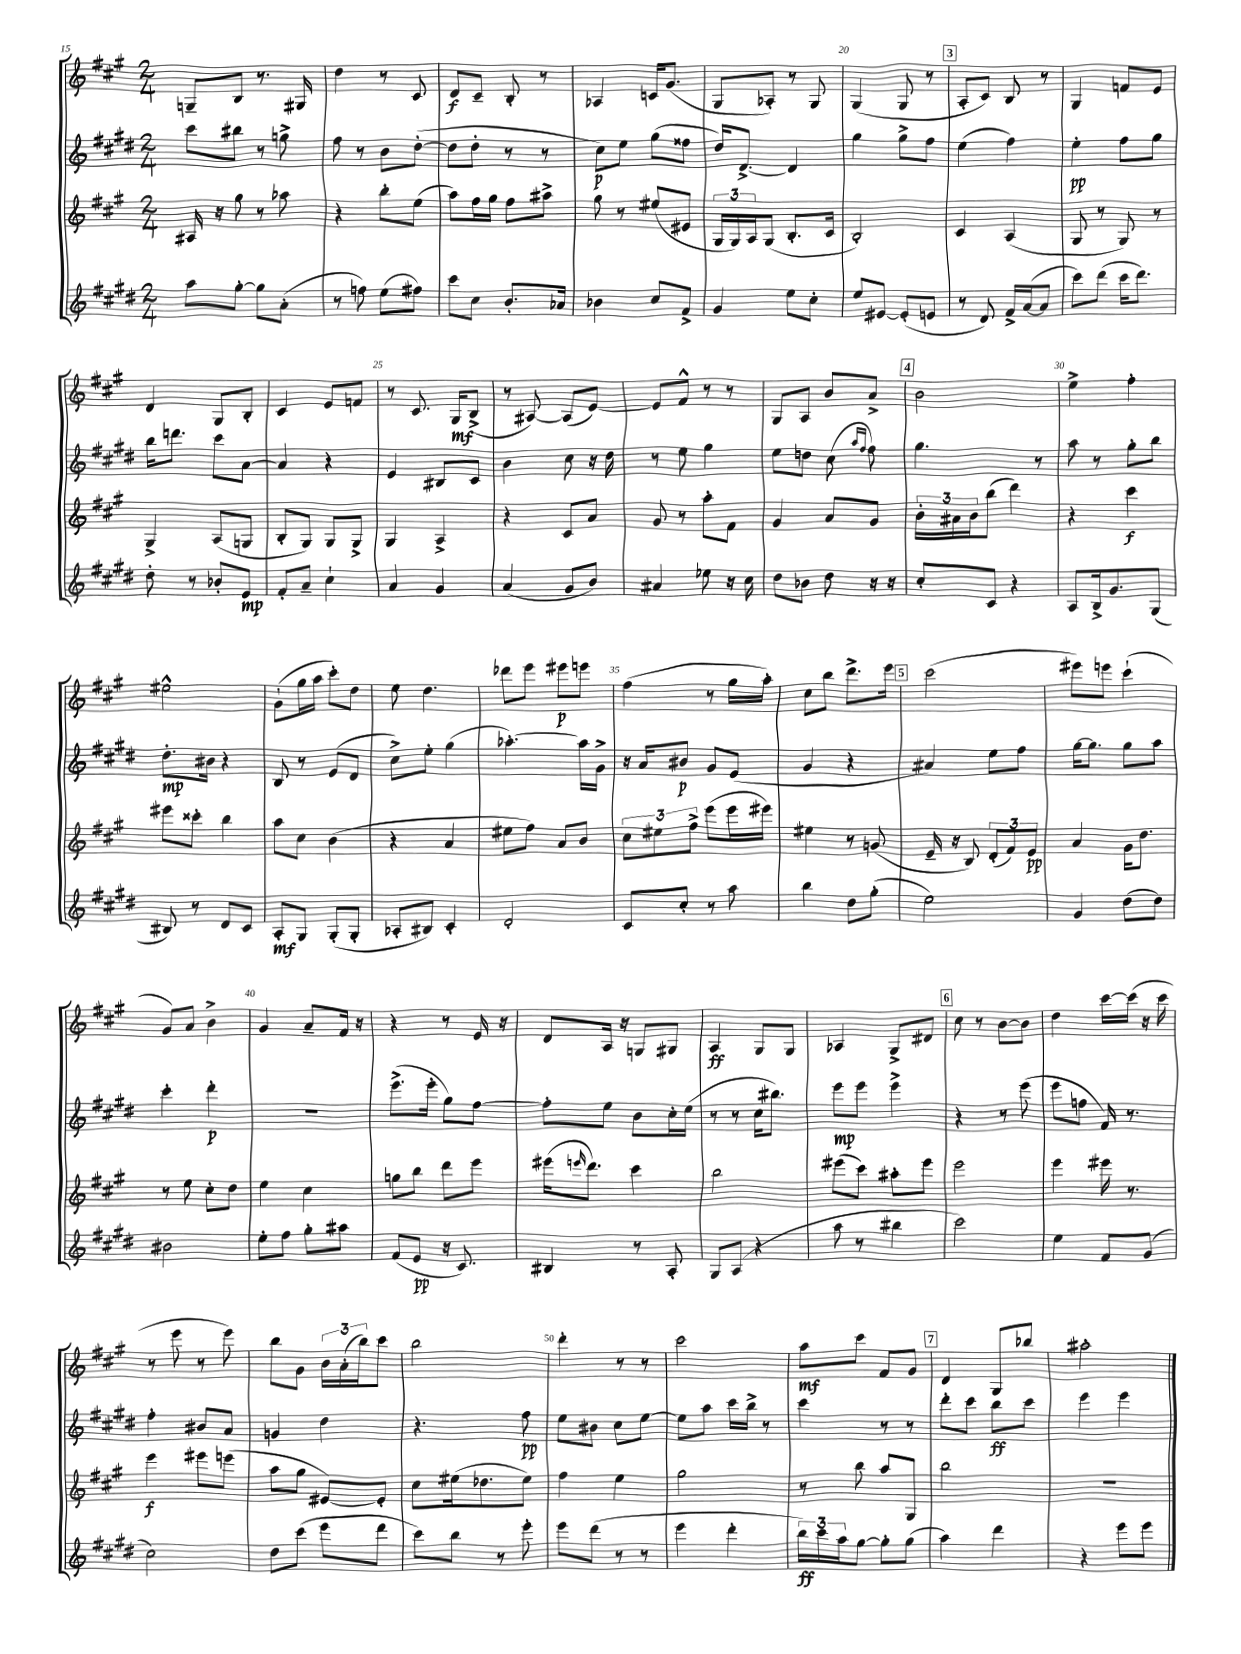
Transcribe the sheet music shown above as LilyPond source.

<<
\new StaffGroup <<
\new Staff = "s0" {
    \clef treble \key a \major \numericTimeSignature \time 2/4
    g8-- b8 r8. gis16 |
    d''4 r8 cis'8 |
    d'8\f cis'8-- b8-. r8 |
    aes4 c'16 gis'8.( |
    gis8 aes8-.) r8 gis8 |
    gis4( gis8 r8 |
    \mark \markup { \box "3" } a8-. cis'8) b8 r8 |
    gis4 f'8 e'8 |
    d'4 gis8 b8-. |
    cis'4 e'8 f'8 |
    r8 cis'8. gis16\mf b8->( |
    r8 ais8~) ais8( e'8~) |
    e'8 fis'8-^ r8 r8 |
    gis8 a8 b'8 a'8-> |
    \mark \markup { \box "4" } b'2 |
    e''4-> fis''4-. |
    eis''2-^ |
    gis'8-!( gis''16 a''16 cis'''8-.) d''8 |
    e''8 d''4. |
    des'''8 e'''8 eis'''8\p e'''8 |
    fis''4( r8 gis''16 a''16-.) |
    cis''8 b''8 d'''8.-> e'''16 |
    \mark \markup { \box "5" } cis'''2( |
    eis'''8) e'''8 cis'''4-!( |
    gis'8) a'8 b'4-> |
    gis'4 a'8-- fis'16 r16 |
    r4 r8 e'16 r16 |
    d'8 a16 r16 g8 gis8 |
    a4\ff gis8 gis8 |
    aes4 gis8-> dis'8 |
    \mark \markup { \box "6" } cis''8 r8 b'8~ b'8 |
    d''4 cis'''16~ cis'''16( r16 cis'''16 |
    r8 e'''8 r8 e'''8) |
    b''8 gis'8 \tuplet 3/2 { b'16 a'16-.( b''16) } cis'''8 |
    b''2 |
    d'''4-. r8 r8 |
    cis'''2 |
    a''8\mf cis'''8 fis'8 gis'8 |
    \mark \markup { \box "7" } d'4 gis8 bes''8 |
    ais''2-. \bar "|." |
}
\new Staff = "s1" {
    \clef treble \key e \major \numericTimeSignature \time 2/4
    cis'''8 bis''8 r8 g''8-> |
    fis''8 r8 b'8 dis''8~-.( |
    dis''8 dis''8-. r8 r8 |
    cis''8\p) e''8 gis''8( fisis''8 |
    dis''16) dis'8.~-> dis'4 |
    gis''4 gis''8-> fis''8 |
    \mark \markup { \box "3" } e''4( fis''4) |
    e''4-.\pp fis''8 gis''8 |
    b''16 d'''8. cis'''8 a'8~ |
    a'4 r4 |
    e'4 bis8 cis'8 |
    b'4 cis''8 r16 dis''16 |
    r8 e''8 gis''4 |
    e''8 d''8 cis''8( \grace { a''16 fis''16 } fis''8) |
    \mark \markup { \box "4" } gis''4. r8 |
    a''8 r8 gis''8-. b''8 |
    dis''8.-.\mp bis'16 r4 |
    b8 r8 e'8( dis'8 |
    cis''8->) e''8-. gis''4( |
    aes''4.~-.) aes''16 gis'16-> |
    r16 a'16 bis'8\p gis'8 e'8( |
    gis'4 r4 |
    \mark \markup { \box "5" } ais'4) e''8 fis''8 |
    gis''16~ gis''8. gis''8 a''8 |
    cis'''4-. dis'''4-.\p |
    R2 |
    e'''8.->( e'''16-. gis''8) fis''8~ |
    fis''8-. e''8 b'8 cis''16-. e''16( |
    r8 r8 cis''16 bis''8.) |
    e'''8\mp e'''8 e'''4-> |
    \mark \markup { \box "6" } r4 r8 e'''8( |
    e'''8 f''8 fis'16) r8. |
    fis''4-. bis'8 a'8 |
    g'4 dis''4 |
    r4. fis''8\pp |
    e''8 bis'8 cis''8 e''8~ |
    e''8 a''8 cis'''16 b''16-> r8 |
    cis'''4 r8 r8 |
    \mark \markup { \box "7" } dis'''8-. cis'''8 b''8\ff cis'''8 |
    e'''4 e'''4 \bar "|." |
}
\new Staff = "s2" {
    \clef treble \key a \major \numericTimeSignature \time 2/4
    ais16 r16 gis''8 r8 aes''8 |
    r4 b''8-. e''8( |
    a''8) fis''16 gis''16 fis''8 ais''8-> |
    gis''8 r8 eis''8( eis'8 |
    \tuplet 3/2 { gis16 gis16) a16 } gis8( b8.-. cis'16 |
    b2-.) |
    \mark \markup { \box "3" } cis'4 a4( |
    gis8 r8 gis8) r8 |
    gis4-> a8( g8 |
    b8-. gis8) gis8 gis8-> |
    gis4 a4-> |
    r4 cis'8 a'8 |
    gis'8 r8 a''8-. fis'8 |
    gis'4 a'8 gis'8 |
    \mark \markup { \box "4" } \tuplet 3/2 { b'16-. ais'16 b'16 } b''8( d'''4) |
    r4 cis'''4\f |
    eis'''8 cisis'''8-. b''4 |
    a''8 cis''8 b'4( |
    r4 a'4 |
    eis''8 fis''8) a'8 b'8 |
    \tuplet 3/2 { cis''8 eis''8 fis''8-> } e'''8( e'''16 eis'''16) |
    eis''4 r8 g'8( |
    \mark \markup { \box "5" } e'16-- r16 b8) \tuplet 3/2 { d'8-.( fis'8) e'8\pp } |
    a'4 gis'16 d''8. |
    r8 e''8 cis''8-. d''8 |
    e''4 cis''4 |
    g''8 b''8 d'''8 e'''8 |
    eis'''16( \grace { e'''16 } d'''8.) cis'''4 |
    b''2 |
    eis'''8( cis'''8) ais''8-. eis'''8 |
    \mark \markup { \box "6" } e'''2 |
    e'''4 eis'''16 r8. |
    e'''4\f eis'''8 e'''8( |
    a''8 gis''8 eis'8~) eis'8-. |
    cis''8 eis''16( des''8. eis''8) |
    fis''4 e''4 |
    gis''2 |
    r8 b''8 a''8 gis8 |
    \mark \markup { \box "7" } b''2 |
    r2 \bar "|." |
}
\new Staff = "s3" {
    \clef treble \key e \major \numericTimeSignature \time 2/4
    a''8 gis''8~-. gis''8 a'8-.( |
    r8 f''8) e''8( fis''8) |
    cis'''8 cis''8 b'8.-. aes'16 |
    bes'4 cis''8 fis'8-> |
    gis'4 e''8 cis''8-. |
    e''8 eis'8~ eis'8-.( e'8 |
    \mark \markup { \box "3" } r8 dis'8) fis'16-> a'16~( a'8 |
    cis'''8) dis'''8( cis'''16 dis'''8.) |
    dis''8-. r8 bes'8-. e'8\mp |
    fis'8-. a'8-- cis''4-! |
    a'4 gis'4 |
    a'4( gis'8 b'8) |
    ais'4 ees''8 r16 cis''16 |
    dis''8 bes'8 dis''8 r16 r16 |
    \mark \markup { \box "4" } cis''8-. cis'8 r4 |
    a8 b16-> gis'8. gis8( |
    bis8) r8 dis'8 cis'8 |
    a8-.\mf gis8 gis8-.( gis8-. |
    aes8-. bis8) cis'4-. |
    dis'2-. |
    cis'8 cis''8-. r8 a''8 |
    b''4 dis''8 gis''8-.( |
    \mark \markup { \box "5" } e''2) |
    gis'4 dis''8( dis''8) |
    bis'2 |
    e''8-. fis''8 gis''8-. ais''8 |
    fis'8( e'8\pp r16 cis'8.) |
    bis4 r8 a8-. |
    gis8 a8( r4 |
    a''8 r8 bis''4 |
    \mark \markup { \box "6" } cis'''2) |
    e''4 fis'8 gis'8( |
    cis''2) |
    dis''8 cis'''8( e'''8 dis'''8 |
    cis'''8) b''8 r8 e'''8-. |
    e'''8 dis'''8( r8 r8 |
    e'''4 dis'''4-. |
    \tuplet 3/2 { b''16\ff) cis'''16 a''16 } gis''8~ gis''8-. gis''8( |
    \mark \markup { \box "7" } a''4) dis'''4 |
    r4 e'''8 e'''8 \bar "|." |
}
>>
>>
\layout { \context { \Score currentBarNumber = #15 \override BarNumber.break-visibility = ##(#f #t #t) barNumberVisibility = #(every-nth-bar-number-visible 5) } }
